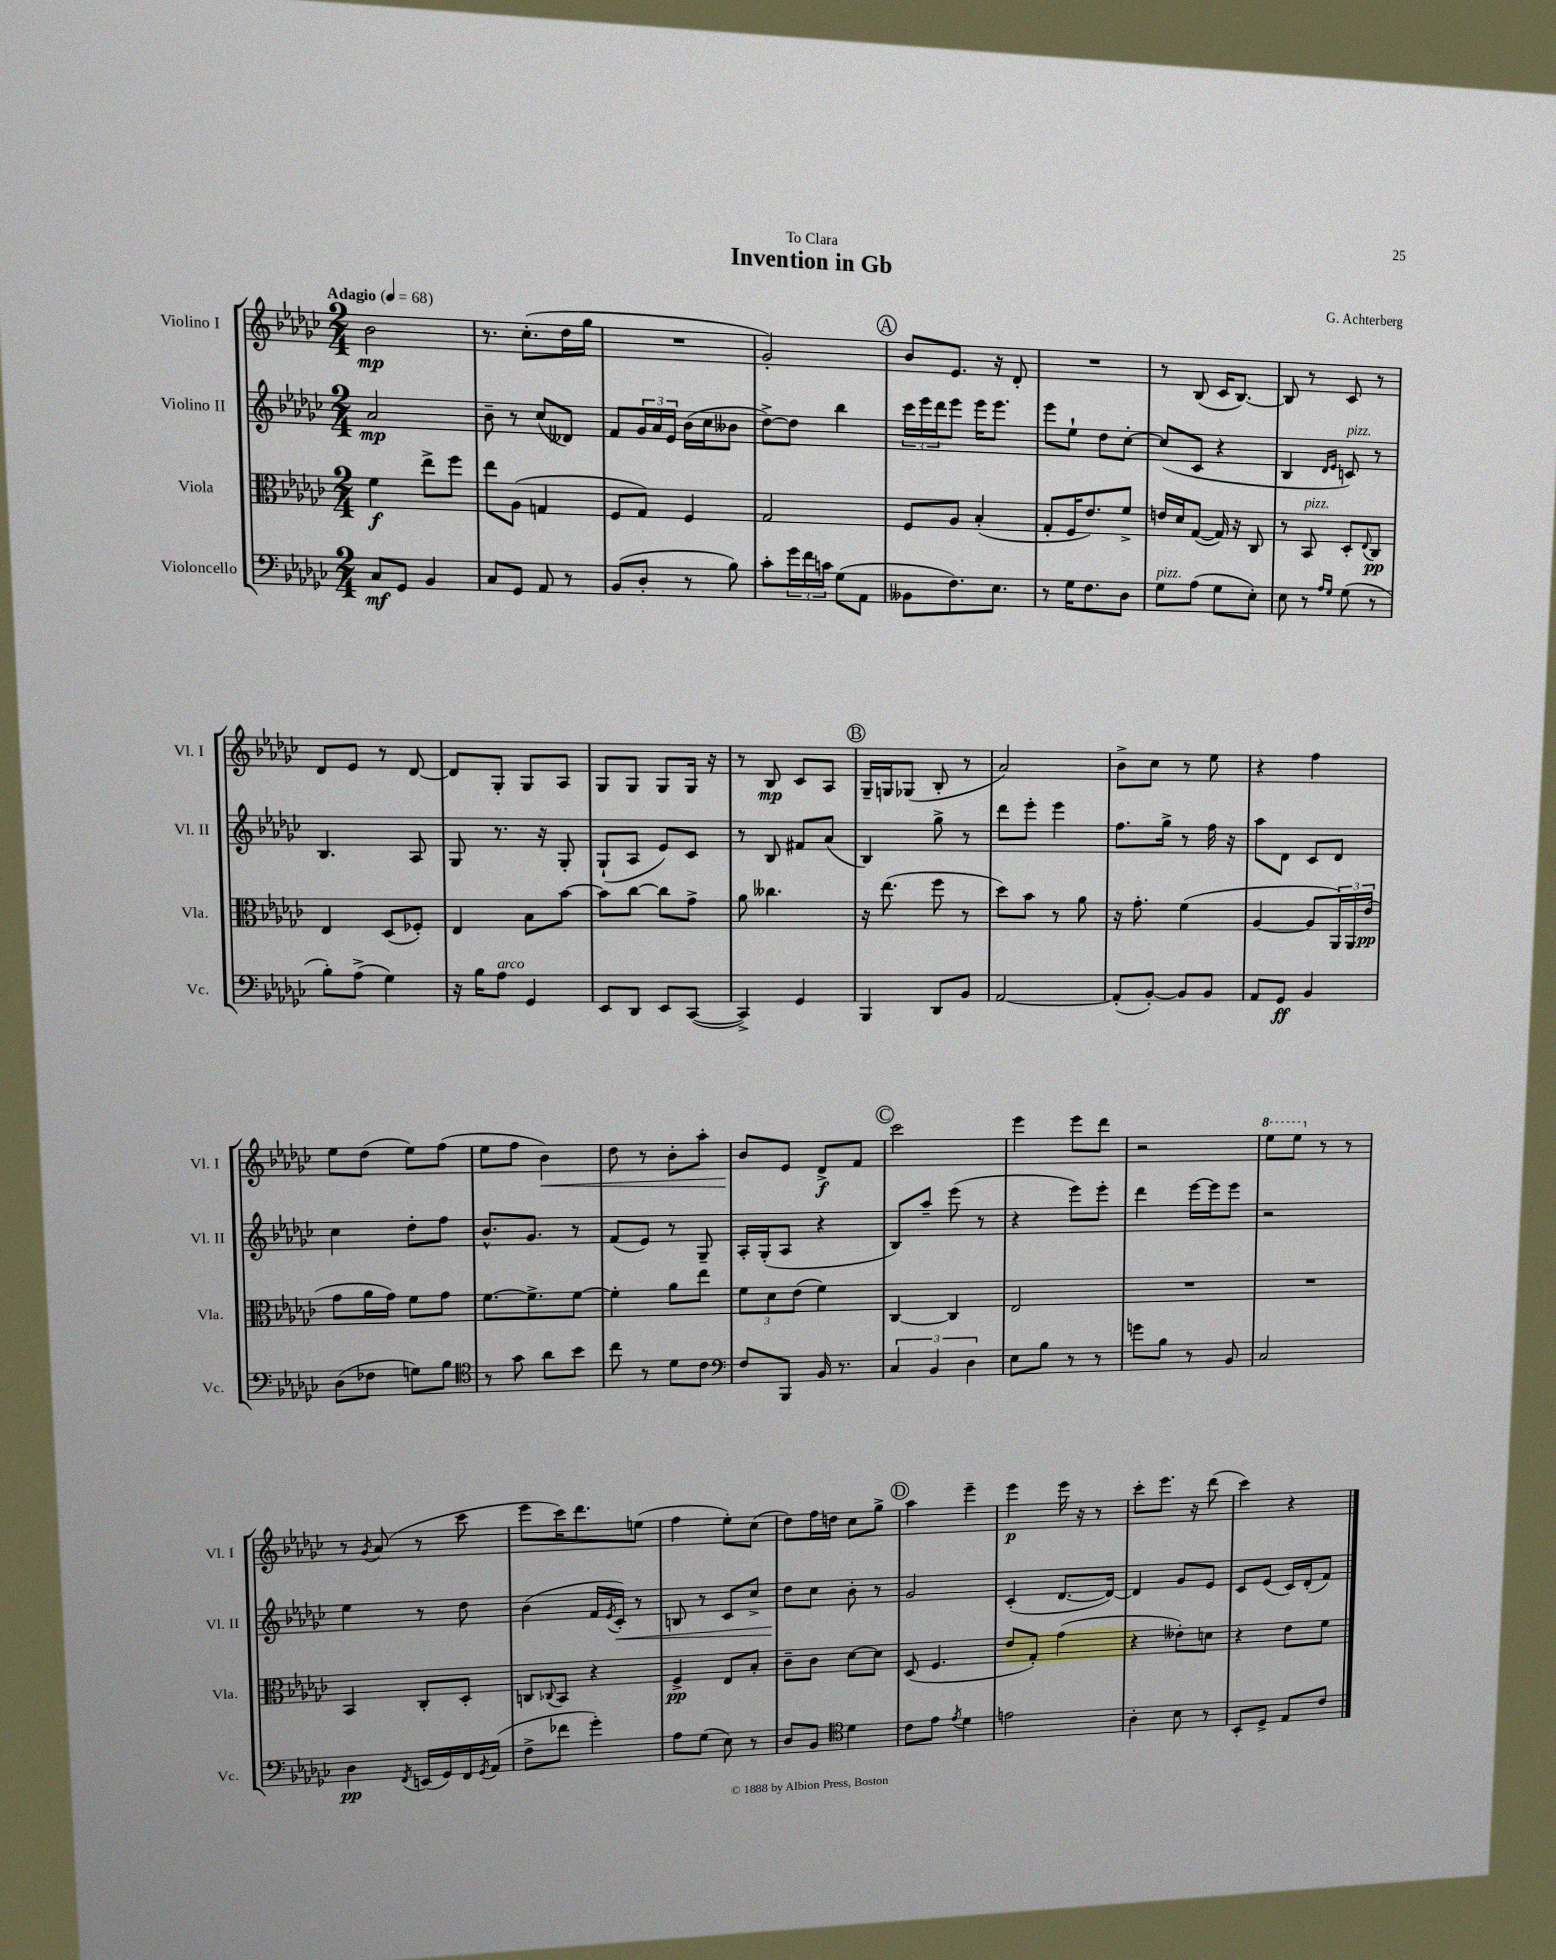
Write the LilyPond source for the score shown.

\header { title = "Invention in Gb" composer = "G. Achterberg" dedication = "To Clara" }
<<
\new StaffGroup <<
\new Staff = "s0" \with { instrumentName = "Violino I" shortInstrumentName = "Vl. I" } {
    \clef treble \key ges \major \numericTimeSignature \time 2/4 \tempo "Adagio" 4 = 68
    bes'2\mp |
    r8. ces''8.-.( des''16 ges''16 |
    R2 |
    ges'2-.) |
    \mark \markup { \circle "A" } bes'8 ees'8. r16 des'8-. |
    R2 |
    r8 bes8( ces'16 bes8.~) |
    bes8 r8 ces'8 r8 |
    des'8 ees'8 r8 des'8~ |
    des'8 ges8-. ges8 aes8 |
    ges8 ges8 ges8 ges16 r16 |
    r8 bes8\mp ces'8 aes8 |
    \mark \markup { \circle "B" } ges16-- g16 ges8( bes8-. r8 |
    aes'2) |
    bes'8-> ces''8 r8 ees''8 |
    r4 f''4 |
    ees''8 des''8( ees''8) f''8( |
    ees''8 f''8 bes'4\<) |
    des''8 r8 bes'8-. aes''8-. |
    bes'8\! ees'8 des'8->\f f'8 |
    \mark \markup { \circle "C" } ces'''2 |
    ees'''4 ees'''8 des'''8 |
    r2 |
    \ottava #1 ees'''8 ees'''8 \ottava #0 r8 r8 |
    r8 \acciaccatura { ges'8 } aes'8( r8 ces'''8 |
    ees'''8 ces'''16) des'''8. e''8( |
    f''4 ees''8-.) ces''8( |
    des''8) f''16 d''16 ces''8 ges''8-> |
    \mark \markup { \circle "D" } aes''4 ees'''4-- |
    ees'''4\p ees'''16 r16 r8 |
    ces'''8-. ees'''8. r16 des'''8( |
    ces'''4) r4 \bar "|." |
}
\new Staff = "s1" \with { instrumentName = "Violino II" shortInstrumentName = "Vl. II" } {
    \clef treble \key ges \major \numericTimeSignature \time 2/4
    aes'2\mp |
    bes'8-- r8 ces''8( deses'8) |
    f'8 \tuplet 3/2 { ges'16 aes'16 ees'16 } bes'16( ces''16 beses'8 |
    des''8~->) des''8 bes''4 |
    \mark \markup { \circle "A" } \tuplet 3/2 { ces'''16 ees'''16 des'''16 } ees'''8 ees'''16 ees'''8. |
    ees'''8 ees''8-! des''8 ces''8~-. |
    ces''8( ces'8 r4 |
    bes4 \grace { des'16 ees'16 } c'8^\markup { \italic "pizz." }) r8 |
    bes4. aes8 |
    ges8 r8. r16 ges8-. |
    ges8-!( aes8 ees'8) ces'8 |
    r8 bes8 fis'8 aes'8( |
    \mark \markup { \circle "B" } bes4) ges''8-> r8 |
    des'''8 ees'''8-. ees'''4 |
    f''8. ges''16-> r8 f''16 r16 |
    aes''8 des'8 ces'8 des'8 |
    ces''4 des''8-. f''8 |
    bes'8.-^ ges'8. r8 |
    f'8( ees'8) r8 ges8-- |
    aes16-. ges16-.( aes8 r4 |
    \mark \markup { \circle "C" } bes8) aes''8-- ees'''8( r8 |
    r4 ees'''8) ees'''8-. |
    des'''4 ees'''16~ ees'''16 ees'''8 |
    r2 |
    ees''4 r8 des''8 |
    bes'4( f'16 \acciaccatura { ees'8 } ces'16-.\<) r8 |
    b8 r8 ces'8 ces''8-> |
    des''8\! ces''8 bes'8-. r8 |
    \mark \markup { \circle "D" } ges'2 |
    ces'4-.( des'8.~ des'16~) |
    des'4 ges'8 ees'8 |
    ces'8 ees'8( ces'16) des'16-.( f'8) \bar "|." |
}
\new Staff = "s2" \with { instrumentName = "Viola" shortInstrumentName = "Vla." } {
    \clef alto \key ges \major \numericTimeSignature \time 2/4
    f'4\f ees''8-> f''8 |
    ees''8 aes8( g4 |
    f8 ges8) f4 |
    ges2 |
    \mark \markup { \circle "A" } f8 aes8 bes4-.( |
    ges8-. f16 ees'8.) f'8-> |
    e'16 des'16 ges8~( ges16) r16 ces8 |
    r8 bes,8^\markup { \italic "pizz." } des8-. \appoggiatura { ees8 } ces8\pp |
    ees4 des8( fes8-.) |
    ees4 bes8 bes'8~ |
    bes'8 ces''8~ ces''8 ges'8-> |
    aes'8 ceses''4. |
    \mark \markup { \circle "B" } r16 ees''8.( f''8 r8 |
    des''8) bes'8 r8 aes'8 |
    r16 ges'8.-. f'4( |
    aes4~ aes8 \tuplet 3/2 { aes,16) aes,16 ees'16\pp( } |
    ges'8 aes'16 ges'16) f'8 ges'8 |
    f'8.~ f'8.-> f'8~ |
    f'4-. aes'8 ees''8 |
    \tuplet 3/2 { f'8 des'8 ees'8( } f'4) |
    \mark \markup { \circle "C" } ces4~ ces4 |
    ees2 |
    R2 |
    R2 |
    bes,4 ces8-. des8-. |
    c8 \appoggiatura { ces8 } bes,8 r4 |
    f4->\pp ees8 bes8-. |
    ces'8-- ces'8 des'8~ des'8 |
    \mark \markup { \circle "D" } des8( f4. |
    ees'8 ges8-.) ges'4( |
    r4 eeses'8-.) d'8 |
    r4 ees'8 f'8 \bar "|." |
}
\new Staff = "s3" \with { instrumentName = "Violoncello" shortInstrumentName = "Vc." } {
    \clef bass \key ges \major \numericTimeSignature \time 2/4
    ces8\mf ges,8 bes,4 |
    ces8 ges,8 aes,8 r8 |
    bes,8( des8-. r8 bes8) |
    ces'8-. \tuplet 3/2 { ges'16 f'16 c'16 } ges8( aes,8 |
    \mark \markup { \circle "A" } beses,8 f8.) ees8. |
    r8 ges16 f8. des8 |
    ges8^\markup { \italic "pizz." } aes8( ges8 ees8-.) |
    ees8 r8 \grace { aes16 ges16 } ges8( r8 |
    bes8-.) aes8->( ges4) |
    r16 bes16 aes8^\markup { \italic "arco" } ges,4 |
    ees,8 des,8 ees,8 ces,8~( |
    ces,4->) ges,4 |
    \mark \markup { \circle "B" } bes,,4 des,8 bes,8 |
    aes,2~ |
    aes,8-.( bes,8~-.) bes,8 bes,8 |
    aes,8 ges,8\ff bes,4 |
    des8( fes8 g8) bes8 |
    \clef tenor r8 ges'8 aes'8 bes'8 |
    ces''8 r8 des'8 ces'8 |
    \clef bass f8 bes,,8 bes,16 r8. |
    \mark \markup { \circle "C" } \tuplet 3/2 { ces4 bes,4 des4 } |
    ees8 bes8 r8 r8 |
    g'8 bes8 r8 bes,8 |
    ces2 |
    des4\pp \acciaccatura { f,8 } e,16( ges,16) f,16 \acciaccatura { ges,8 } aes,16( |
    f8-> fes'8 ges'4-.) |
    aes8 ges8( ees8) r8 |
    des8 bes,8 \clef tenor des'4 |
    \mark \markup { \circle "D" } ces'8 ees'8 \acciaccatura { ees'8 } des'4 |
    e'2 |
    aes4-. bes8 r8 |
    bes,8-. des8-> ees8 ces'8 \bar "|." |
}
>>
>>
\layout { \context { \Score \remove "Bar_number_engraver" } }
